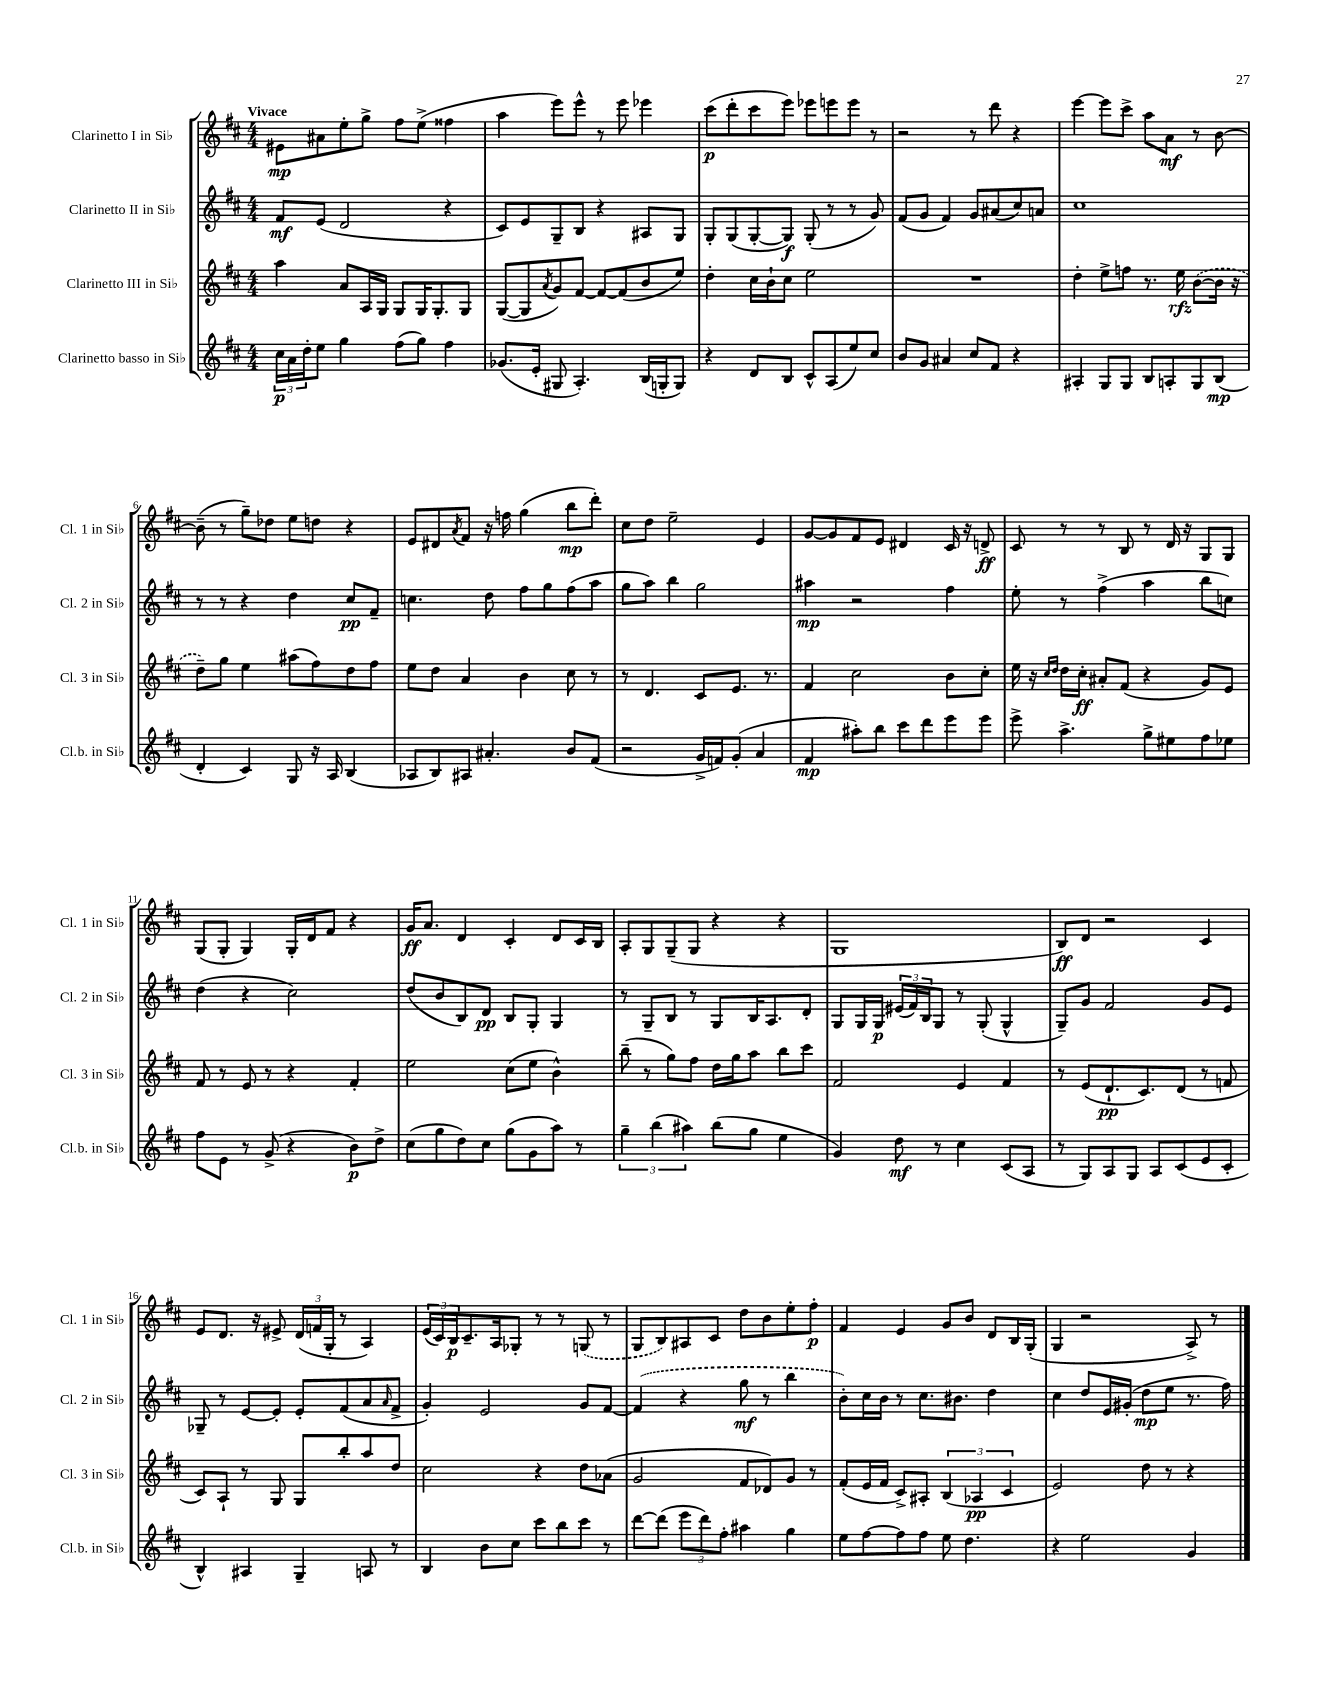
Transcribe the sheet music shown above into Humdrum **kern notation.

**kern	**kern	**kern	**kern
*staff4	*staff3	*staff2	*staff1
*clefG2	*clefG2	*clefG2	*clefG2
*k[f#c#]	*k[f#c#]	*k[f#c#]	*k[f#c#]
*M4/4	*M4/4	*M4/4	*M4/4
24cc#	4aa	8f#	8e#
24a	.	.	.
24dd'	.	.	.
8ee	.	(8e	8a#
4gg	8a	2d	8ee'
.	16A	.	8gg^
.	16G	.	.
(8ff#	8G	.	8ff#
8gg)	16G	.	(8ee^
.	8.G'	.	.
4ff#	.	4r	4ff##
.	8G	.	.
=	=	=	=
(8.g-	([8G	8c#)	4aa
.	8G]	8e	.
16e'	.	.	.
.	8qa	.	.
8G#	8g)	8G~	8eee)
4.A')	[8f#	8B	8eee^^
.	8f#_	4r	8r
.	(8f#]	.	8eee
(16B	8b	8A#	4eee-
16G'	.	.	.
8G)	8ee)	8G	.
=	=	=	=
4r	4dd'	8G'	(8ccc#
.	.	(8G	8ddd'
8d	16cc#	[8G'	8ccc#
.	16b`	.	.
8B	8cc#	8G])	8eee)
8c#^^	2ee	(8G'	8eee-
(8A	.	8r	8eee
8ee)	.	8r	8eee
8cc#	.	8g)	8r
=	=	=	=
8b	1r	(8f#	2r
8g	.	8g	.
4a#	.	4f#)	.
8cc#	.	8g	8r
8f#	.	(8a#	8ddd
4r	.	8cc#)	4r
.	.	8a	.
=	=	=	=
4A#'	4dd'	1cc#	[4eee
8G	8ee^	.	8eee]
8G	8ff	.	8ccc#^
8B	8.r	.	8aa
8A'	.	.	8a
.	16ee	.	.
8G	([8b	.	8r
(8B	16b]	.	[8b
.	16r	.	.
=	=	=	=
4d'	8dd~)	8r	(8b~]
.	8gg	8r	8r
4c#)	4ee	4r	8gg~)
.	.	.	8dd-
8G	(8aa#	4dd	8ee
16r	8ff#)	.	8dd
16A	.	.	.
(4B	8dd	8cc#	4r
.	8ff#	8f#~	.
=	=	=	=
8A-	8ee	4.cc	8e
8B)	8dd	.	8d#
.	.	.	8qa
8A#	4a	.	8f#
4.a#'	.	8dd	16r
.	.	.	16ff
.	4b	8ff#	(4gg
.	.	8gg	.
8b	8cc#	(8ff#	8bb
(8f#	8r	8aa	8ddd')
=	=	=	=
2r	8r	8gg	8cc#
.	4.d	8aa)	8dd
.	.	4bb	2ee~
16g^	8c#	2gg	.
16f)	.	.	.
(8g'	8.e	.	.
4a	.	.	4e
.	8.r	.	.
=	=	=	=
4f#	4f#	4aa#	[8g
.	.	.	8g]
8aa#')	2cc#	2r	8f#
8bb	.	.	8e
8ccc#	.	.	4d#
8ddd	.	.	.
8eee	8b	4ff#	16c#
.	.	.	16r
8eee	8cc#'	.	8d^
=	=	=	=
8eee^	16ee	8ee'	8c#
.	16r	.	.
.	16qqcc#	.	.
.	16qqdd	.	.
4.aa^	16dd	8r	8r
.	16cc#'	.	.
.	8a#'	(4ff#^	8r
.	(8f#	.	8B
8gg^	4r	4aa	8r
8ee#	.	.	16d
.	.	.	16r
8ff#	8g)	8bb	8G
8ee-	8e	8cc)	8G
=	=	=	=
8ff#	8f#	(4dd	(8G
8e	8r	.	8G'
8r	8e	4r	4G)
(8g^	8r	.	.
4r	4r	2cc#)	16G'
.	.	.	16d
.	.	.	8f#
8b)	4f#'	.	4r
8dd^	.	.	.
=	=	=	=
(8cc#	2ee	(8dd	16g
.	.	.	8.a
8gg	.	8b	.
8dd)	.	8B)	4d
8cc#	.	8d	.
(8gg	(8cc#	8B	4c#'
8g	8ee	8G'	.
8aa)	4b^^)	4G	8d
8r	.	.	16c#
.	.	.	16B
=	=	=	=
6gg~	(8bb~	8r	8A'
.	8r	8G~	8G
(6bb	.	.	.
.	8gg)	8B	(8G~
6aa#)	.	.	.
.	8ff#	8r	8G
(8bb	16dd	8G	4r
.	16gg	.	.
8gg	8aa	16B	.
.	.	8.A	.
4ee	8bb	.	4r
.	8ccc#	8d'	.
=	=	=	=
4g)	2f#	8G	1G
.	.	16G	.
.	.	16G	.
8dd	.	(24e#	.
.	.	24f#)	.
.	.	24B	.
8r	.	8G	.
4cc#	4e	8r	.
.	.	(8G'	.
(8c#	4f#	4G^^	.
8A	.	.	.
=	=	=	=
8r	8r	8G~)	8B)
8G)	(8e	8g	8d
8A	8.d`	2f#	2r
8G	.	.	.
.	8.c#)	.	.
8A	.	.	.
(8c#	(8d	.	.
8e	8r	8g	4c#
8c#'	8f	8e	.
=	=	=	=
4B^^)	8c#)	8G-~	8e
.	8A`	8r	8.d
4A#	8r	[8e	.
.	.	.	16r
.	8G	8e']	8e#^
4G~	8G	8e'	(24d
.	.	.	24f
.	.	.	24G'
.	8bb'	(8f#	8r
8A	8aa	8a	4A)
.	.	16qqa	.
8r	8dd	8f#^	.
=	=	=	=
4B	2cc#	4g')	(24e
.	.	.	24c#)
.	.	.	24B
.	.	.	8.c#~
8b	.	2e	.
.	.	.	16A
8cc#	.	.	8G-'
8ccc#	4r	.	8r
8bb	.	.	8r
8ccc#	8dd	8g	(8G
8r	(8a-	[8f#	8r
=	=	=	=
[8ddd	2g	(4f#]	8G
(8ddd]	.	.	8B)
12eee	.	4r	8A#
12ddd)	.	.	.
.	.	.	8c#
12ff#'	.	.	.
4aa#	8f#	8gg	8dd
.	8d-)	8r	8b
4gg	8g	4bb	8ee'
.	8r	.	8ff#'
=	=	=	=
8ee	(8f#'	8b')	4f#
[8ff#	16e	16cc#	.
.	16f#	16b	.
8ff#]	8c#^)	8r	4e
8ff#	8A#'	8.cc#	.
8ee	(6B	.	8g
.	.	8.b#	.
4.dd	.	.	8b
.	6A-	.	.
.	.	4dd	8d
.	6c#	.	.
.	.	.	16B
.	.	.	(16G'
=	=	=	=
4r	2e)	4cc#	4G
2ee	.	8dd	2r
.	.	16e	.
.	.	(16g#'	.
.	8dd	8dd	.
.	8r	8ee	.
4g	4r	8.r	8A^)
.	.	.	8r
.	.	16ff#)	.
==	==	==	==
*-	*-	*-	*-
